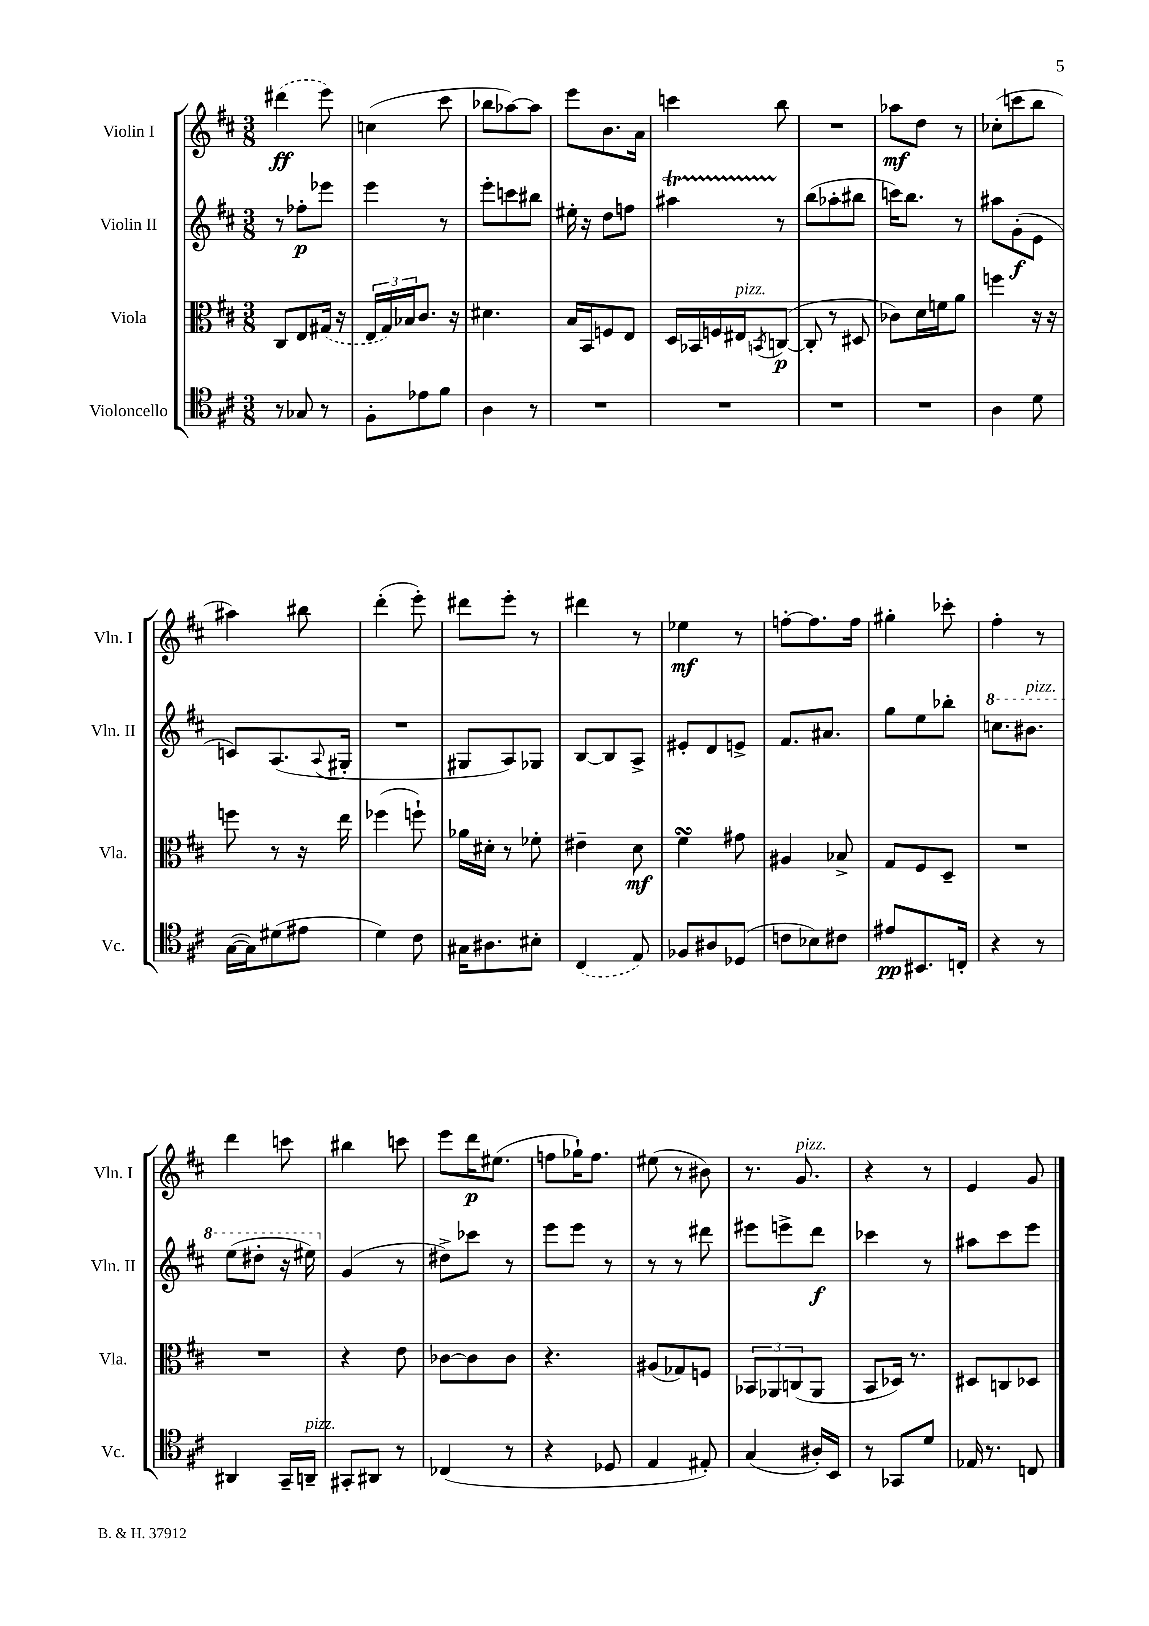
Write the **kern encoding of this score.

**kern	**kern	**kern	**kern
*staff4	*staff3	*staff2	*staff1
*clefC4	*clefC3	*clefG2	*clefG2
*k[f#c#]	*k[f#c#]	*k[f#c#]	*k[f#c#]
*M3/8	*M3/8	*M3/8	*M3/8
8r	8C#	8r	(4ddd#
8G-	8E	8ff-'	.
8r	(16G#	8eee-	8eee)
.	16r	.	.
=	=	=	=
8F#'	24E	4eee	(4cc
.	24G)	.	.
.	24B-	.	.
8e-	8.c#	.	.
8f#	.	8r	8ccc#
.	16r	.	.
=	=	=	=
4A	4.d#	8eee'	8bb-
.	.	8ccc	[8aa-)
8r	.	8bb#	8aa-]
=	=	=	=
4.r	16B	16ee#'	8eee
.	16BB	16r	.
.	8F	8dd	8.b
.	8E	8ff	.
.	.	.	16a
=	=	=	=
4.r	16D	4aa#	4ccc
.	16BB-	.	.
.	16F	.	.
.	16E#	.	.
.	8qBB	.	.
.	([8C	8r	8bb
=	=	=	=
4.r	8C']	(8bb	4.r
.	8r	8aa-'	.
.	8D#	8bb#	.
=	=	=	=
4.r	8c-)	16ccc)	8aa-
.	.	8.bb	.
.	16d	.	8dd
.	16f	.	.
.	8a	8r	8r
=	=	=	=
4A	4ff	8aa#	(8cc-'
.	.	(8g'	8ccc
8d	16r	8e	8bb
.	16r	.	.
=	=	=	=
([16G	8ff	8c)	4aa#)
16G])	.	.	.
(8d#	8r	(8.A	.
8e#	16r	.	8bb#
.	.	8qqA	.
.	16ee	16G#'	.
=	=	=	=
4d)	(4ff-	4.r	(4ddd'
8c#	8ff`)	.	8eee')
=	=	=	=
16G#	16a-	8G#	8ddd#
8.A#	16d#'	.	.
.	8r	8A)	8eee'
8B#'	8f-'	8G-	8r
=	=	=	=
(4C#	4e#~	[8B	4ddd#
.	.	8B]	.
8E)	8d	8A^	8r
=	=	=	=
8F-	4f#	8e#'	4ee-
8A#	.	8d	.
(8D-	8g#	8e^	8r
=	=	=	=
8c	4A#	8.f#	[8ff'
8B-)	.	.	8.ff]
.	.	8.a#	.
8c#	8B-^	.	.
.	.	.	16ff
=	=	=	=
8e#	8G	8gg	4gg#'
8.BB#	8F#	8ee	.
.	8D~	8bb-'	8ccc-'
16C'	.	.	.
=	=	=	=
4r	4.r	8.ccc	4ff#'
.	.	8.bb#	.
8r	.	.	8r
=	=	=	=
4AA#	4.r	(8eee	4ddd
.	.	8ddd#'	.
16GG~	.	16r	8ccc
16AA~	.	16eee#)	.
=	=	=	=
8GG#'	4r	(4g	4bb#
8AA#	.	.	.
8r	8e	8r	8ccc
=	=	=	=
(4C-	[8c-	8dd#^)	8eee
.	8c-]	8ccc-	16ddd
.	.	.	(8.ee#
8r	8c-	8r	.
=	=	=	=
4r	4.r	8eee	8ff
.	.	8eee	16gg-`)
.	.	.	8.ff
8D-	.	8r	.
=	=	=	=
4E	(8A#	8r	(8ee#
.	8G-)	8r	8r
8E#')	8F	8ddd#	8b#)
=	=	=	=
(4G	12BB-	8eee#	8.r
.	12AA-	.	.
.	.	8eee^	.
.	(12C	.	.
.	.	.	8.g
16A#')	8AA-	8ddd	.
16BB	.	.	.
=	=	=	=
8r	8BB	4ccc-	4r
8GG-	16D-)	.	.
.	8.r	.	.
8d	.	8r	8r
=	=	=	=
16E-	8D#	8aa#	4e
8.r	.	.	.
.	8C	8ccc#	.
8C	8D-	8eee	8g
==	==	==	==
*-	*-	*-	*-
